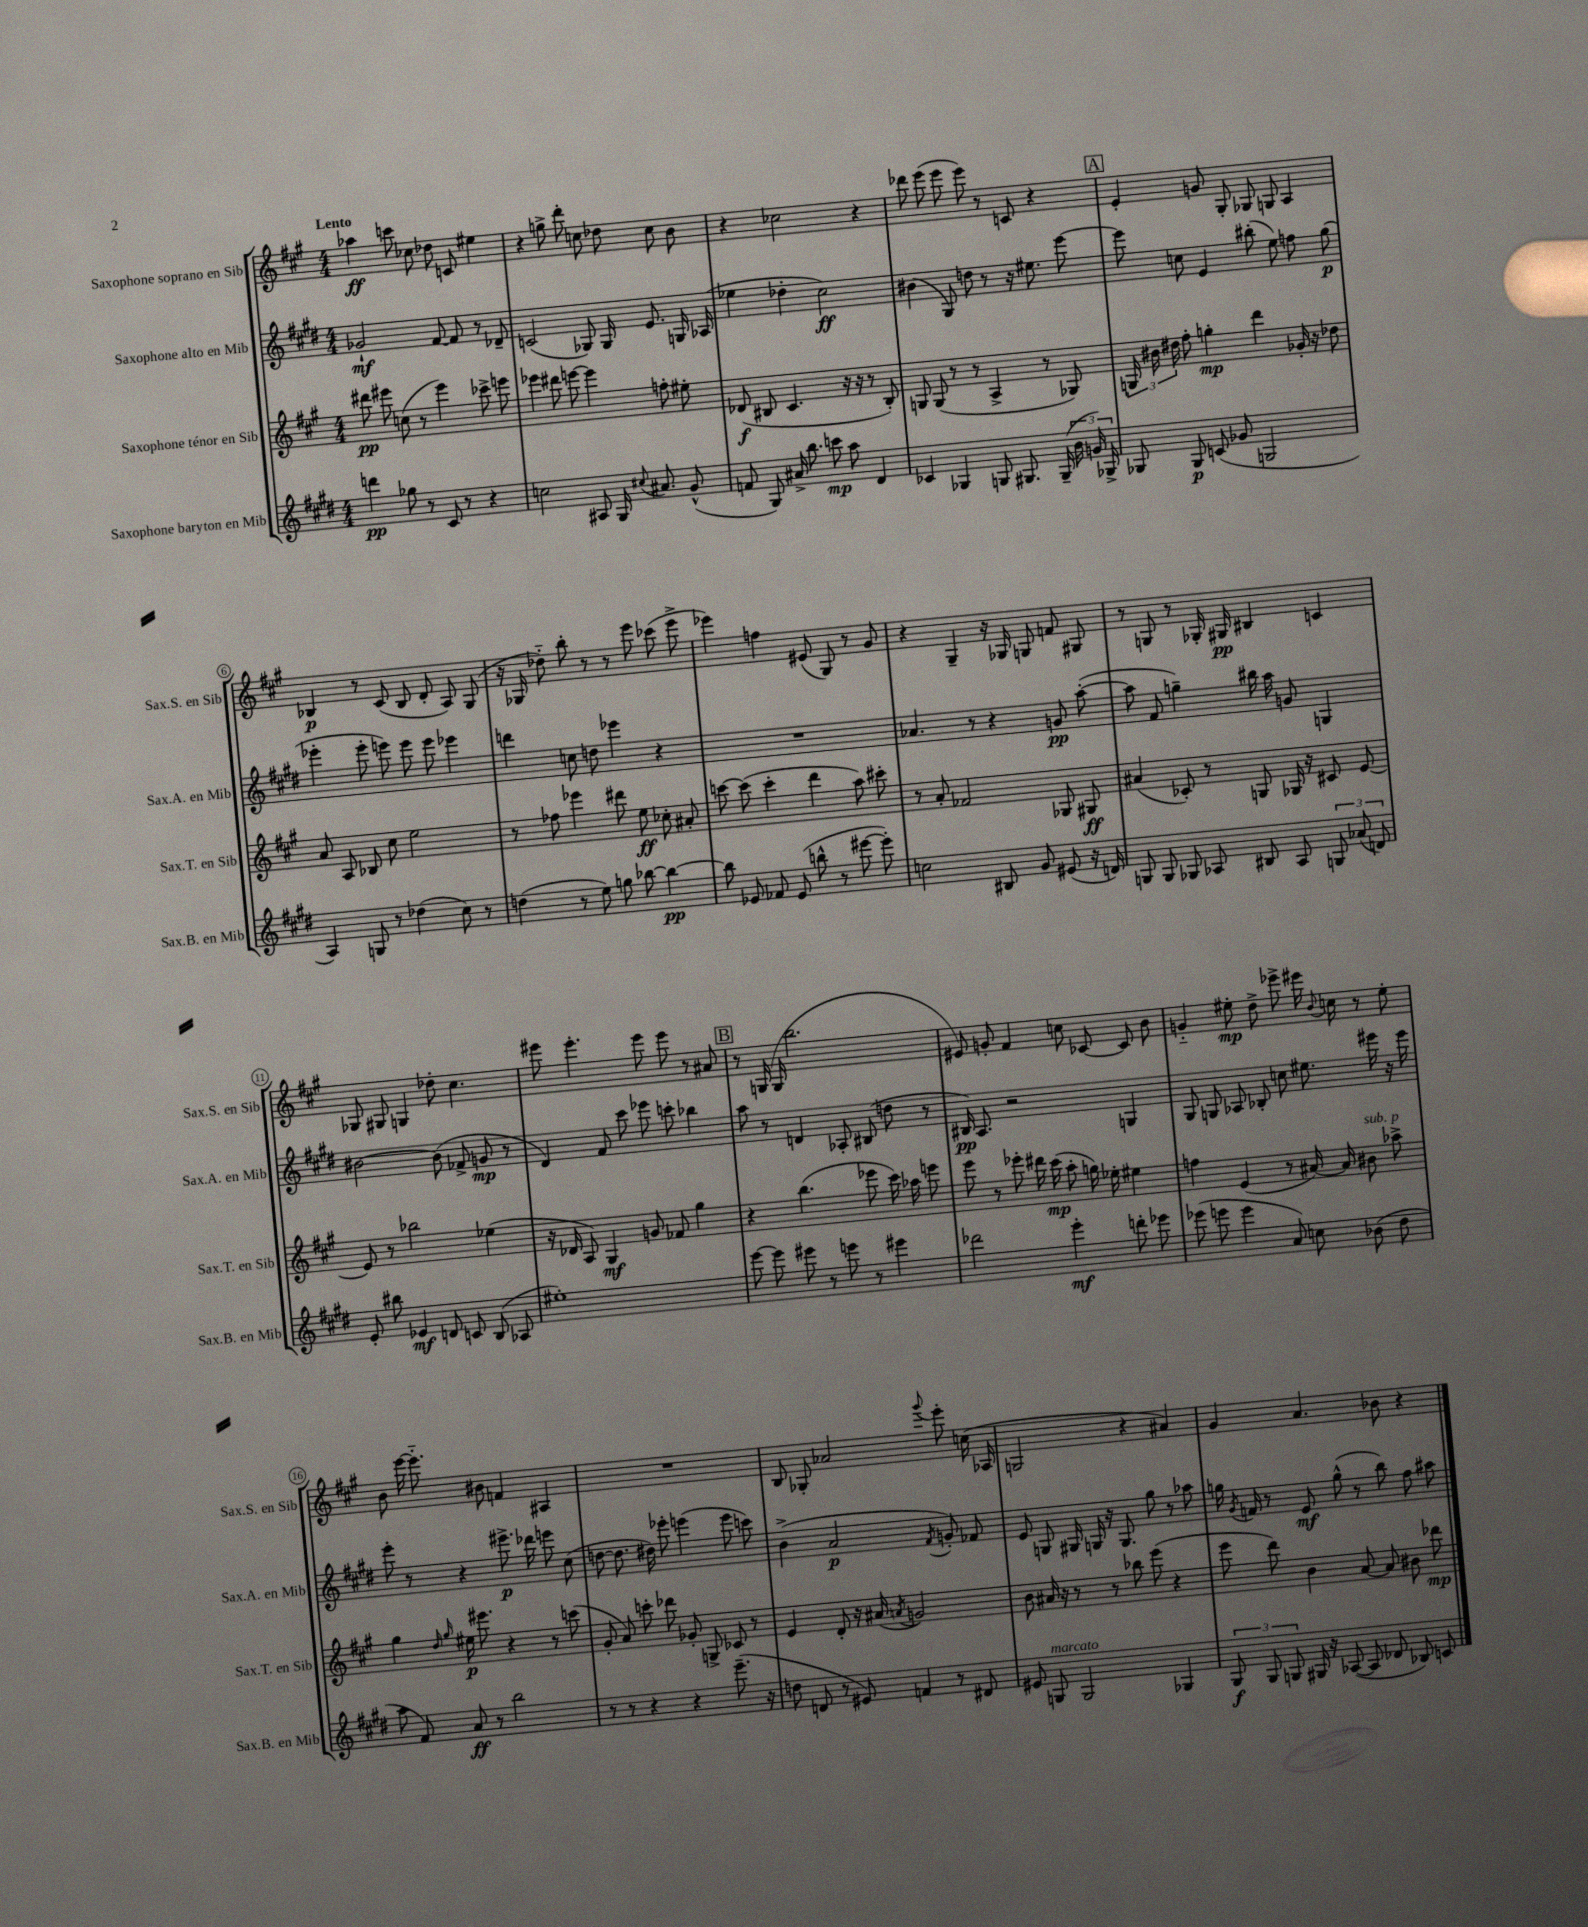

**kern	**kern	**kern	**kern
*staff4	*staff3	*staff2	*staff1
*clefG2	*clefG2	*clefG2	*clefG2
*k[f#c#g#d#]	*k[f#c#g#]	*k[f#c#g#d#]	*k[f#c#g#]
*M4/4	*M4/4	*M4/4	*M4/4
4ddd\	8ddd#\	2g-`/	4aa-\
.	8eee#\	.	.
8gg-\	(8cc\	.	8ccc\
8r	8r	.	8cc-\
8c#/	4eee#\)	[8f#/	8dd-\
8r	.	8f#/]	8c/
4r	8ccc-^\	8r	4ee#\
.	8eee\	8d-~/	.
=	=	=	=
2cc\	4eee-\	(2c/	4r
.	8ddd#\	.	8gg^\
.	[8eee\	.	8ddd'\
8A#/	4eee\]	8G-/)	8cc\
16G#/	.	16G-/	8dd-\
8qqcc#/	.	.	.
8.a#/	.	8.e/	.
.	8ff'\	.	8cc\
(8g#^^/	8ee#'\	16G/	8b\
.	.	(16A-/	.
=	=	=	=
8f/	(8d-/	4ee-\	4r
8G#/)	8B#/	.	.
16a#^/	4.c#/	4dd-'\	2cc-\
8.bb\	.	.	.
8ccc\	.	2cc#\)	.
8aa\	16r	.	.
.	16r	.	.
4d#/	8r	.	4r
.	8B#'/)	.	.
=	=	=	=
4c-/	8G/	(4b#\	8ddd-\
.	(8G/	.	(8eee\
4G-/	8r	8G#/)	8eee\
.	8r	8dd\	8eee\)
8G/	4A^/	8r	8r
8.G#/	.	16r	8c/
.	.	8.ee#\	.
.	8r	.	4r
(16G#~/	.	.	.
24b\	8G-/)	[8eee\	.
24g/)	.	.	.
24G-^/	.	.	.
=	=	=	=
8G-/	24G/	8eee\]	4e'/
.	24b#\	.	.
.	24dd#\	.	.
8G-/	8ff#'\	8cc\	.
(8c/	4gg'\	4e/	8g/
8g-/	.	.	8G#'/
2G/	4ddd\	(8bb#'\	8G-/
.	.	8ee\)	8G/
.	16g-'/	8ff\	4A/
.	16r	.	.
.	8dd-\	(8gg#\	.
=	=	=	=
4A/)	8a/	4eee-'\	4B-/
.	8A/	.	.
8G/	8B-/	8eee-'\	8r
8r	8cc#\	8eee\)	(8c#/
(4dd-\	2ee\	8eee\	8B-/
.	.	8eee\	8d'/
8cc#\)	.	4eee-\	8A/)
8r	.	.	(8G#/
=	=	=	=
(4dd\	8r	4ddd\	16r
.	.	.	16G-/
.	8ff-\	.	8dd-'~\)
8r	4eee-\	8cc\	8bb'\
8ee\)	.	8dd\	8r
8gg\	8ddd#\	4eee-\	8r
[8bb-\	8ee\	.	8eee\
4bb-\_	8cc-'\	4r	(8ccc-\
.	8a#'/	.	8eee^\
=	=	=	=
8bb-\]	[8ccc\	1r	4eee-\)
8e-/	(8ccc\]	.	.
8f-/	4ccc'\	.	4ff\
(8e-/	.	.	.
8bb^^\	4ddd\	.	(8e#/
8r	.	.	8G#/)
[8eee#\	8aa\)	.	8r
8eee#'\])	8ccc#'\	.	8g#/
=	=	=	=
2cc\	8r	4.a-/	4r
.	8a'/	.	.
.	2f-/	.	4G#~/
.	.	8r	.
8B#/	.	4r	16r
.	.	.	16G-/
8g#/	.	.	8G/
(8e#/	8G-/	8g/	8f/
16r	8G#/	([8aa'\	8G#/
16d/)	.	.	.
=	=	=	=
8G/	(4a#/	8aa\]	8r
8G/	.	8f#/	8G/
8G-/	8c-'/)	4gg~\)	8r
8A-/	8r	.	16G-'/
.	.	.	16G#/
8B#/	8G/	16bb#\	4B#/
.	.	16aa\	.
8A-/	16G-/	8g/	.
.	16r	.	.
12G/	8c#/	4G/	4c/
(12a-/	.	.	.
.	[8e/	.	.
12d/)	.	.	.
=	=	=	=
8e'/	8e/]	[2b#\	8G-/
8bb#\	8r	.	8G#/
4e-/	2bb-\	.	4G/
8d/	.	(8b#\]	8dd-'\
8c/	.	8f-^/	4.cc#\
(8B/	(4ee-\	8g/	.
8A-/	.	8r	.
=	=	=	=
1ee#')	16r	4d#/)	8eee#\
.	16d-/	.	.
.	8A/)	.	4.eee#'\
.	4G#/	8f#/	.
.	.	8ccc#\	.
.	8g/	8eee-\	8eee#\
.	8f-/	8ccc'\	8eee#\
.	4gg#\	4bb-\	8r
.	.	.	8a#/
=	=	=	=
[8eee\	4r	8aa\	8r
8eee\]	.	8r	(16G/
.	.	.	16G/
8eee#\	(4.bb\	4d/	2.bb\
8r	.	.	.
8eee\	.	8A-'/	.
8r	8eee-\	(8B#/	.
4eee#\	16ccc#\)	8dd\	.
.	16aa-\	.	.
.	8eee\	8r	.
=	=	=	=
2ddd-\	8eee\	16B#/)	8e#/)
.	.	8.A/	.
.	8r	.	8g'/
.	8eee-'\	2r	4f#/
.	16ddd#\	.	.
.	(16ccc#\	.	.
4eee'\	8aa'\	.	8cc\
.	16gg\)	.	[8c-/
.	16ee-'\	.	.
8ddd'\	4ee#\	4G/	8c-/]
8eee-\	.	.	8b\
=	=	=	=
(8eee-\	4ff\	8G#/	4g'~/
8eee\	.	8G/	.
4eee\	(4e/	8A-/	8ee#'\
.	.	8B-'/	8dd^\
8a/)	8r	8cc\	8eee-^\
8cc\	[16a#/)	8.ee#\	16eee#\
.	.	.	8qqb/
.	16a#/]	.	16cc\
(8b-\	8b#\	.	8r
.	.	16eee#\	.
8dd#\	8aa-^\	16r	8ee#'\
.	.	16eee#\	.
=	=	=	=
8aa\	4gg#\	8eee'\	8b\
8f#/)	.	8r	[16eee\
.	.	.	8.eee'~\]
.	16qqdd/	.	.
.	16qqgg#/	.	.
8a/	16ee#\	4r	.
.	8.eee#\	.	.
8r	.	.	8b#\
2bb\	4r	8.eee#^\	4f/
.	.	16ddd-\	.
.	8r	8eee\	4A#/
.	(8ccc\	(8cc#\	.
=	=	=	=
8r	8g#'/	[8dd\	1r
8r	8a/)	8.dd\]	.
4r	8ccc'\	.	.
.	.	16dd#\)	.
.	8ddd-\	8eee-'\	.
4r	8g-'/	(4eee\	.
.	8G^/	.	.
(8.eee~\	8c-/	8eee\	.
.	8r	8ccc\)	.
16r	.	.	.
=	=	=	=
8dd\	4e/	(4b^\	8B/
8d/	.	.	8G-'/
8r	8d'/	2a/	2a-/
8e#/)	16r	.	.
.	(16a#/	.	.
.	8qa/	.	.
4f/	2g/)	.	.
.	.	8qf#/	8qqggg#/
8r	.	8g'/)	8eee'\
8d#/	.	8f-/	(16cc\
.	.	.	16A-/
=	=	=	=
8e#/	8b\	8e/	2G/
8G/	16a#/	8G/	.
.	16r	.	.
2G/	8r	16G#/	.
.	.	16G/	.
.	8r	16r	.
.	.	8.G/	.
.	8bb-\	.	4r
.	(8eee\	8gg#\	.
4G-/	4r	8r	4a#/)
.	.	8aa-\	.
=	=	=	=
12G#/	8eee\	16gg\	4g#/
.	.	8qg#/	.
.	.	16f/	.
12G#/	.	.	.
.	8ddd\)	8r	.
12G/	.	.	.
16G#/	4b\	8e/	4.a/
16r	.	.	.
([8A-/	.	(8gg^^\	.
8A-/]	[8a/	8r	.
8d-/	8a/]	8bb\)	8b-\
8B-/)	8b#\	8ff#\	4r
8c/	8ddd-\	8aa#\	.
==	==	==	==
*-	*-	*-	*-
